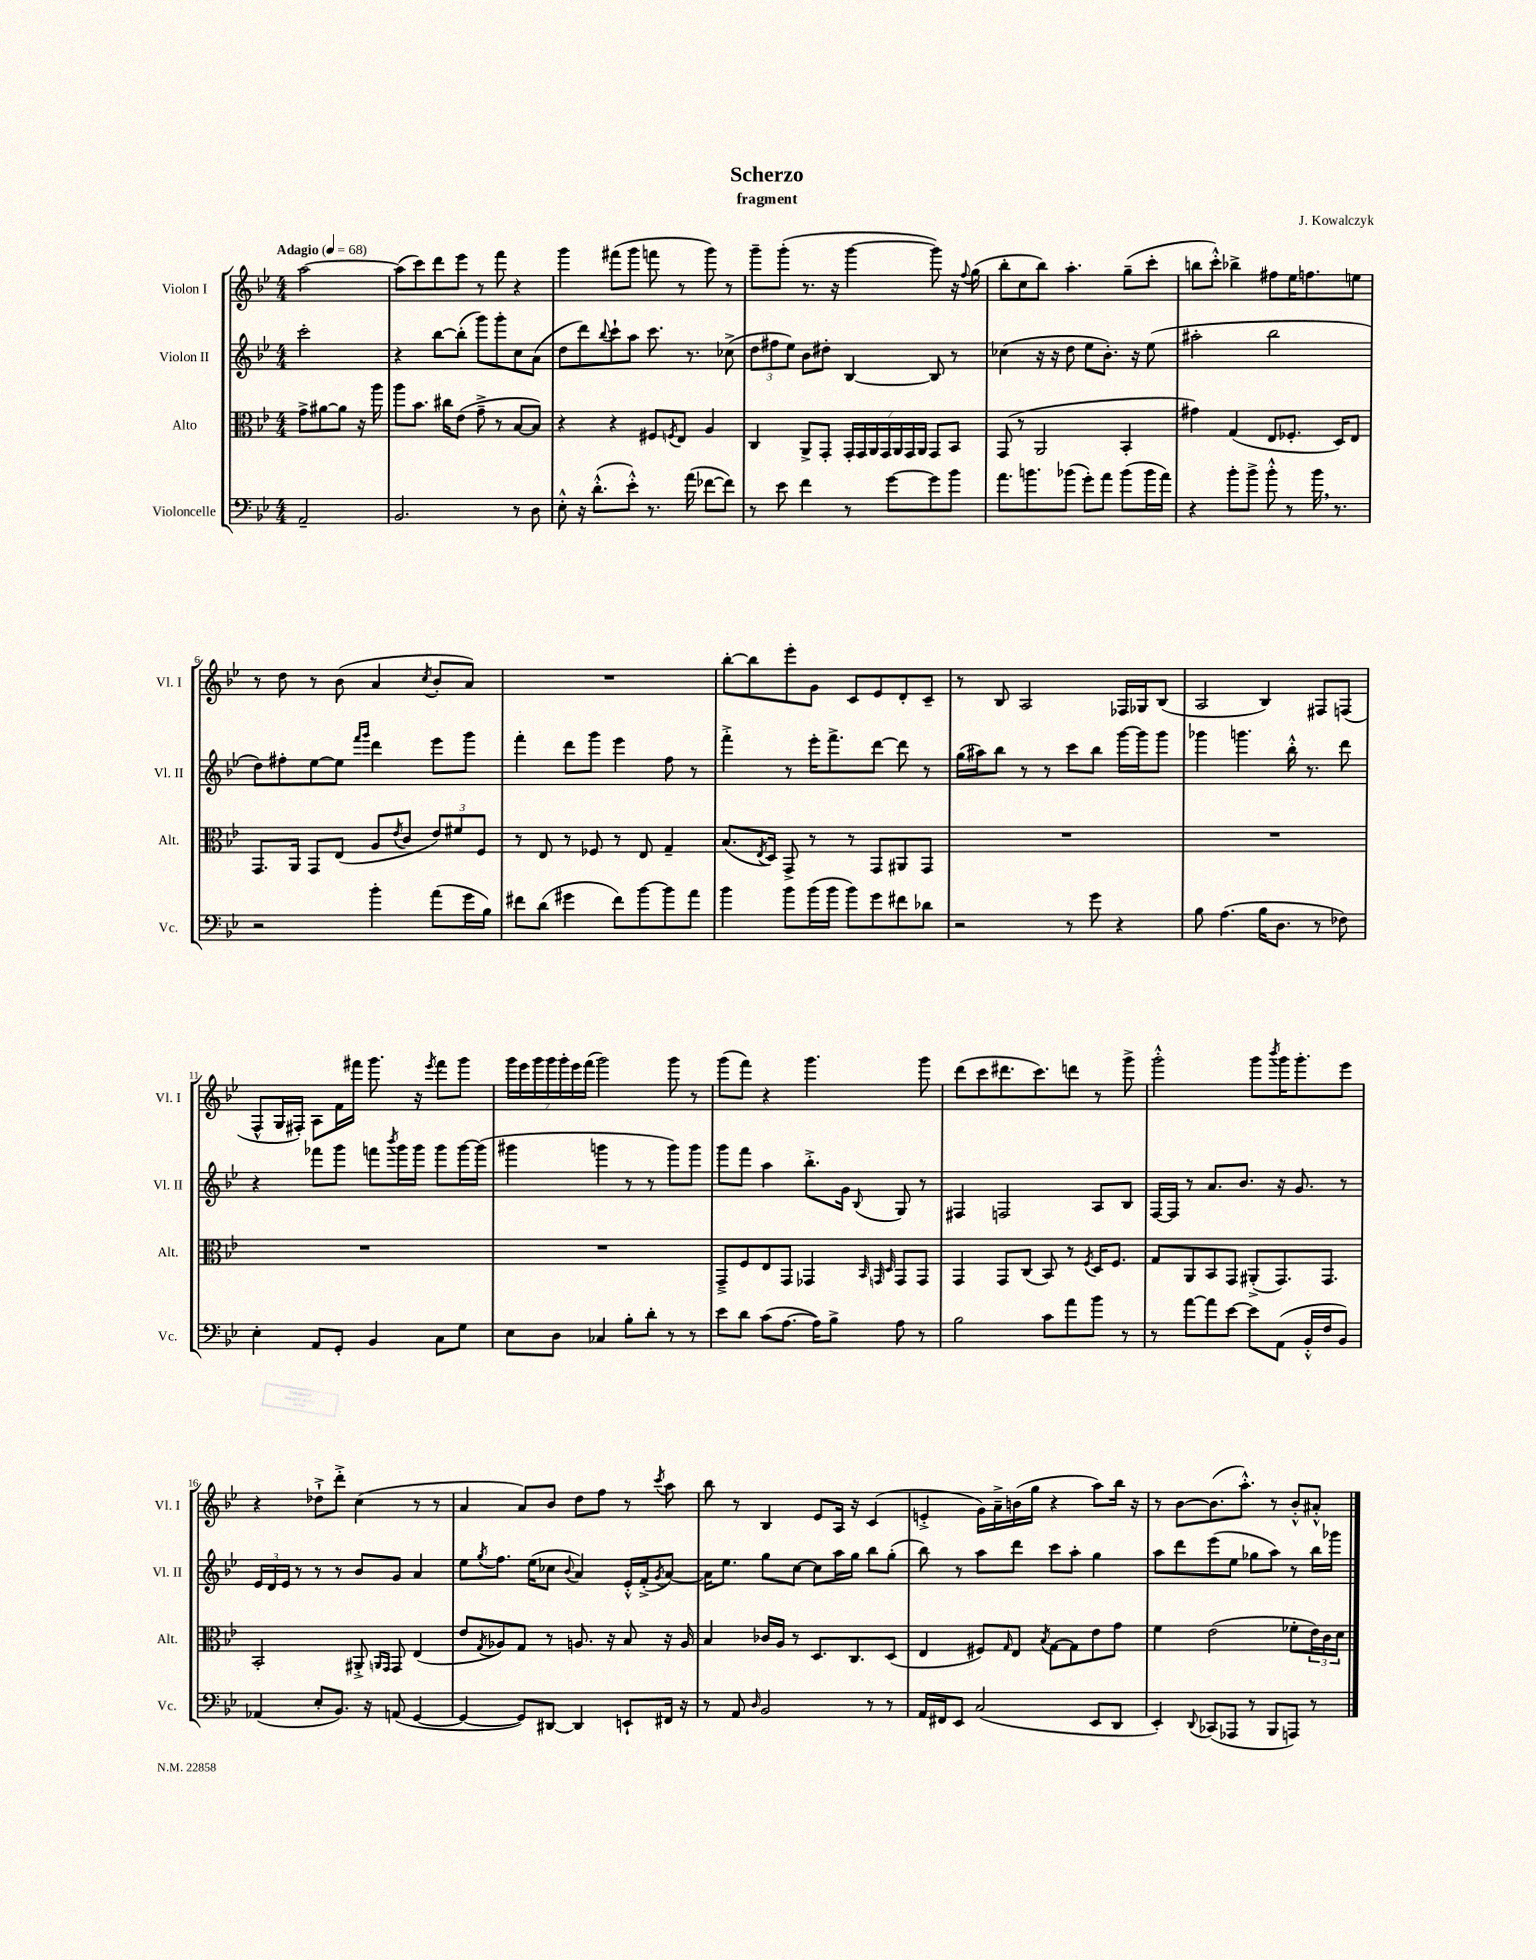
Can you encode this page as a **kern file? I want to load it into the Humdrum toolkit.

**kern	**kern	**kern	**kern
*staff4	*staff3	*staff2	*staff1
*clefF4	*clefC3	*clefG2	*clefG2
*k[b-e-]	*k[b-e-]	*k[b-e-]	*k[b-e-]
*M4/4	*M4/4	*M4/4	*M4/4
*MM68	*MM68	*MM68	*MM68
2AA~/	8g^\L	2ccc'\	[2aa\
.	[8a#\	.	.
.	8a#\]J	.	.
.	16r	.	.
.	16aa\	.	.
=	=	=	=
2.BB-/	8aa\L	4r	(8aa\]L
.	8.b-\J	.	8ccc\)
.	.	[8bb-\L	8ddd\
.	16cc#\LK	.	.
.	(8e-\J	(8bb-'\]J	8eee-\J
.	8g~^\	8ggg\L)	8r
.	8r	8ggg'\	8fff\
8r	[8B-/L	8cc\	4r
8D\	8B-/]J)	(8a\J	.
=	=	=	=
8E-'^^\	4r	8dd\L	4ggg\
16r	.	8ddd\)	.
(8.d'^^\L	.	.	.
.	.	8qqbb-/	.
.	4r	8ccc`\	(8fff#\L
8e-'^^\J)	.	8aa\J	8ggg\J
8.r	8F#/L	8.ccc\	8fff\
.	8qF/	.	.
.	8E-/J	.	8r
(16a\	.	8.r	.
[8f-\L	4A/	.	8ggg\)
8f-\]J)	.	(8cc-^\	8r
=	=	=	=
8r	4C/	12dd\L	8ggg~\L
.	.	12ff#\	.
8e-\	.	.	(8ggg'\J
.	.	12ee-\J)	.
4f\	8AA^/L	8b-\L	8.r
.	8GG'/J	8dd#'\J	.
.	.	.	16r
8r	28GG'/LL	[4B-/	[4ggg\
.	28GG/	.	.
.	28AA/	.	.
.	28GG/	.	.
[8g\L	.	.	.
.	28AA/	.	.
.	28GG/	.	.
.	28AA/JJ	.	.
8g\]	8GG/L	8B-/]	8ggg\])
8b-\J	8BB-/J	8r	16r
.	.	.	8qqff/
.	.	.	(16gg\
=	=	=	=
8.a\L	(8GG/	(4cc-\	8bb-'\L
.	8r	.	8cc\
8.b\	.	.	.
.	2AA/	16r	8bb-\J)
.	.	16r	.
(8b-\J	.	8dd\	4.aa'\
8g'\L)	.	8ee-\L	.
8a\J	.	8.b-'\J)	.
(8b-\L	4BB-'/	.	(8gg~\L
.	.	16r	.
16b-\L	.	(8ee-\	8ccc'\J
16a\JJ)	.	.	.
=	=	=	=
4r	4g#\)	2aa#'\	8bb\L
.	.	.	8ccc'^^\J)
8b-'\L	(4G/	.	4bb-^\
8b-^\J	.	.	.
8b-'^^\	8E-/L	2bb-\	8ff#\L
8r	8.F-'/J	.	16ee-\K
.	.	.	8.ff\
16b-\	.	.	.
8.r	16D/LK)	.	.
.	8E-/J	.	8ee\J
=	=	=	=
2r	8.GG/L	8dd\L)	8r
.	.	8ff#'\	8dd\
.	16AA/Jk	.	.
.	8GG/L	[8ee-\	8r
.	(8E-/J	8ee-\]J	(8b-\
.	.	16qqfff/LL	.
.	.	16qqggg/JJ	.
4b-'\	8A/L	4ddd\	4a/
.	8qe-/	.	.
.	8c/J	.	.
.	.	.	8qcc/
(8a\L	12e-/L)	8eee-\L	8b-'/L
.	12f#/	.	.
16g\L	.	8ggg\J	8a/J)
.	12F/J	.	.
16B-\JJ)	.	.	.
=	=	=	=
8f#\L	8r	4fff'\	1r
(8d\J	8E-/	.	.
4g#\	8r	8ddd\L	.
.	8F-/	8ggg\J	.
8f#\L)	8r	4eee-\	.
[8b-\	8E-/	.	.
8b-\]	4G~/	8ff\	.
8a\J	.	8r	.
=	=	=	=
4b-\	(8.B-/L	4fff'^\	[8bb-'\L
.	.	.	8bb-\]
.	8qE-/	.	.
.	16D/Jk)	.	.
8b-\L	8GG^/	8r	8eee-'\
(16b-\L	8r	16eee-'\LK	8g\J
16b-\JJ	.	8.fff^\	.
8b-\L)	8r	.	8c/L
8g\	8GG/L	[8ddd\J	8e-/
8f#\	8AA#/	8ddd\]	8d'/
8d-\J	8GG/J	8r	8c~/J
=	=	=	=
2r	1r	(16gg\LL	8r
.	.	16aa#\J)	.
.	.	8bb-\J	8B-/
.	.	8r	2A/
.	.	8r	.
8r	.	8ccc\L	.
8g\	.	8bb-\J	.
4r	.	[16ggg\LL	16F-/LL
.	.	16ggg\]J	16G-/J
.	.	8ggg\J	(8B-/J
=	=	=	=
8B-\	1r	4ggg-\	2A/
(4.A\	.	.	.
.	.	4.ggg\	.
16B-\LK	.	.	4B-/)
8.D\J	.	.	.
.	.	16bb-'^^\	.
.	.	8.r	.
8r	.	.	8F#/L
8F-\)	.	8ddd\	(8F/J
=	=	=	=
4E-'\	1r	4r	8F^^/L
.	.	.	16G/L
.	.	.	16F#'/JJ)
8AA/L	.	8fff-\L	8A\L
8GG'/J	.	8ggg\J	16f\L
.	.	.	16fff#\JJ
4BB-/	.	8fff\L	8.ggg\
.	.	8qbbb-/	.
.	.	16ggg\L	.
.	.	16ggg\JJ	16r
.	.	.	8qeee-/
8C\L	.	8ggg\L	8fff#\L
8G\J	.	[16ggg\L	8ggg\J
.	.	(16ggg\]JJ	.
=	=	=	=
8E-\L	1r	4ggg#\	28ggg\LL
.	.	.	28eee-\
.	.	.	28ggg\
.	.	.	28ggg\
8D\J	.	.	.
.	.	.	28ggg'\
.	.	.	28eee-\
.	.	.	(28fff\JJ
4C-/	.	4ggg\	2ggg\)
8B-'\L	.	8r	.
8d'\J	.	8r	.
8r	.	8ggg\L)	8ggg\
8r	.	8ggg\J	8r
=	=	=	=
8e-\L	8GG~^/L	8ggg\L	(8ggg\L
8d\J	8F/	8fff\J	8fff\J)
(8c\L	8E-/	4aa\	4r
[8.A\J	8GG/J	.	.
.	4GG-/	8.bb-'^\L	4.ggg\
16A\]LK)	.	.	.
8B-^\J	.	.	.
.	.	16g\Jk	.
.	32qqBB-/	.	.
.	32qqGG/	.	.
.	32qqD/	8qqB-/	.
8A\	8GG/L	8G/	.
8r	8GG/J	8r	8ggg\
=	=	=	=
2B-\	4GG/	4F#/	(8ddd\L
.	.	.	8ccc\
.	8GG/L	2F/	8.ddd#\
.	(8C/J	.	.
.	.	.	8.ccc\)
8c\L	8BB-/)	.	.
8a\	8r	.	8ddd\J
.	8qF/	.	.
8b-\J	16D/LK	8A/L	8r
.	8.F/J	.	.
8r	.	8B-/J	8ggg^\
=	=	=	=
8r	8G/L	[16F/LL	2ggg'^^\
.	.	16F/]JJ	.
[8a\L	8AA/	8r	.
8a\]	8BB-/	8.a/L	.
[8e-\J	8GG/J	.	.
.	.	8.b-/J	.
8e-\]L	(8AA#'^/L	.	8ggg\L
.	.	.	8qbbb-/
(8AA\J	8.GG/)	16r	16ggg\K
.	.	8.g/	8.ggg'\
16BB-'^^/LL	.	.	.
16F/J	8.GG/J	.	.
8BB-/J)	.	8r	8eee-\J
=	=	=	=
(4AA-/	2BB-'/	24e-/LL	4r
.	.	24d/	.
.	.	24e-/JJ	.
.	.	8r	.
8E-'/L	.	8r	8dd-`^\L
8.BB-/J)	.	8r	8ddd'^\J
.	8AA#'^/	8b-/L	(4cc\
16r	.	.	.
.	16qqAA/LL	.	.
.	16qqGG/JJ	.	.
(8AA/	8GG/	8g/J	.
[4GG/	(4E-/	4a/	8r
.	.	.	8r
=	=	=	=
4GG/_	8e-/L	8ee-\L	4a/
.	8qG/	8qgg/	.
.	8A-/)	8.ff\J	.
8GG/]L)	8G/J	.	8a/L)
.	.	(16ee-\LK	.
[8DD#/J	8r	8cc-\J	8b-/J
.	.	8qqb-/	.
4DD#/]	8.A/	4a/)	8dd\L
.	.	.	8ff\J
.	16r	.	.
8EE`/L	8B-/	16e-'^^/LL	8r
.	.	(16f'^/J	.
.	.	8qg/	8qccc/
16FF#/Jk	16r	[8a/J)	8aa\
16r	16A/	.	.
=	=	=	=
8r	4B-/	16a\]LK	8bb-\
.	.	8.ee-\J	.
8AA/	.	.	8r
16qqD/	.	.	.
2BB-/	16c-/LL	8gg\L	4B-/
.	16A/JJ	.	.
.	8r	[8cc\J	.
.	8.D/L	8cc\]L	8e-/L
.	.	16aa\L	16A/Jk
.	8.C/	16gg\JJ	16r
8r	.	8bb-\L	(4c/
8r	(8D/J	(8gg'\J	.
=	=	=	=
16AA/LL	4E-/	8bb-\)	4e'^/
16FF#/J	.	.	.
8EE-/J	.	8r	.
(2C/	8F#/L)	8aa\L	16g\LL)
.	.	.	16a~^\
.	16qqG/	.	.
.	8E-/J	8ddd\J	(16b\
.	.	.	16gg\JJ
.	8qB-/	.	.
.	[8G\L	8ccc\L	4r
.	8G\]	8aa'\J	.
8EE-/L	8e-\	4gg\	8aa\L)
8DD/J	8g\J	.	16bb-\Jk
.	.	.	16r
=	=	=	=
4EE-'/)	4f\	8aa\L	8r
.	.	8ddd\	[8b-\L
8qqDD/	.	.	.
(8CC-/L	(2e-\	(8eee-\	(8.b-\]
8AAA-/J	.	8ee-\J	.
.	.	.	8.aa'^^\J)
8r	.	8gg-\L	.
8BBB-/L	.	8aa\J)	8r
8AAA/J)	8f-'\L	8r	8b-'^^/L
8r	24e-\L)	16bb-\LL	8a#'^^/J
.	24c\	.	.
.	.	16ggg-\JJ	.
.	24d\JJ	.	.
==	==	==	==
*-	*-	*-	*-
